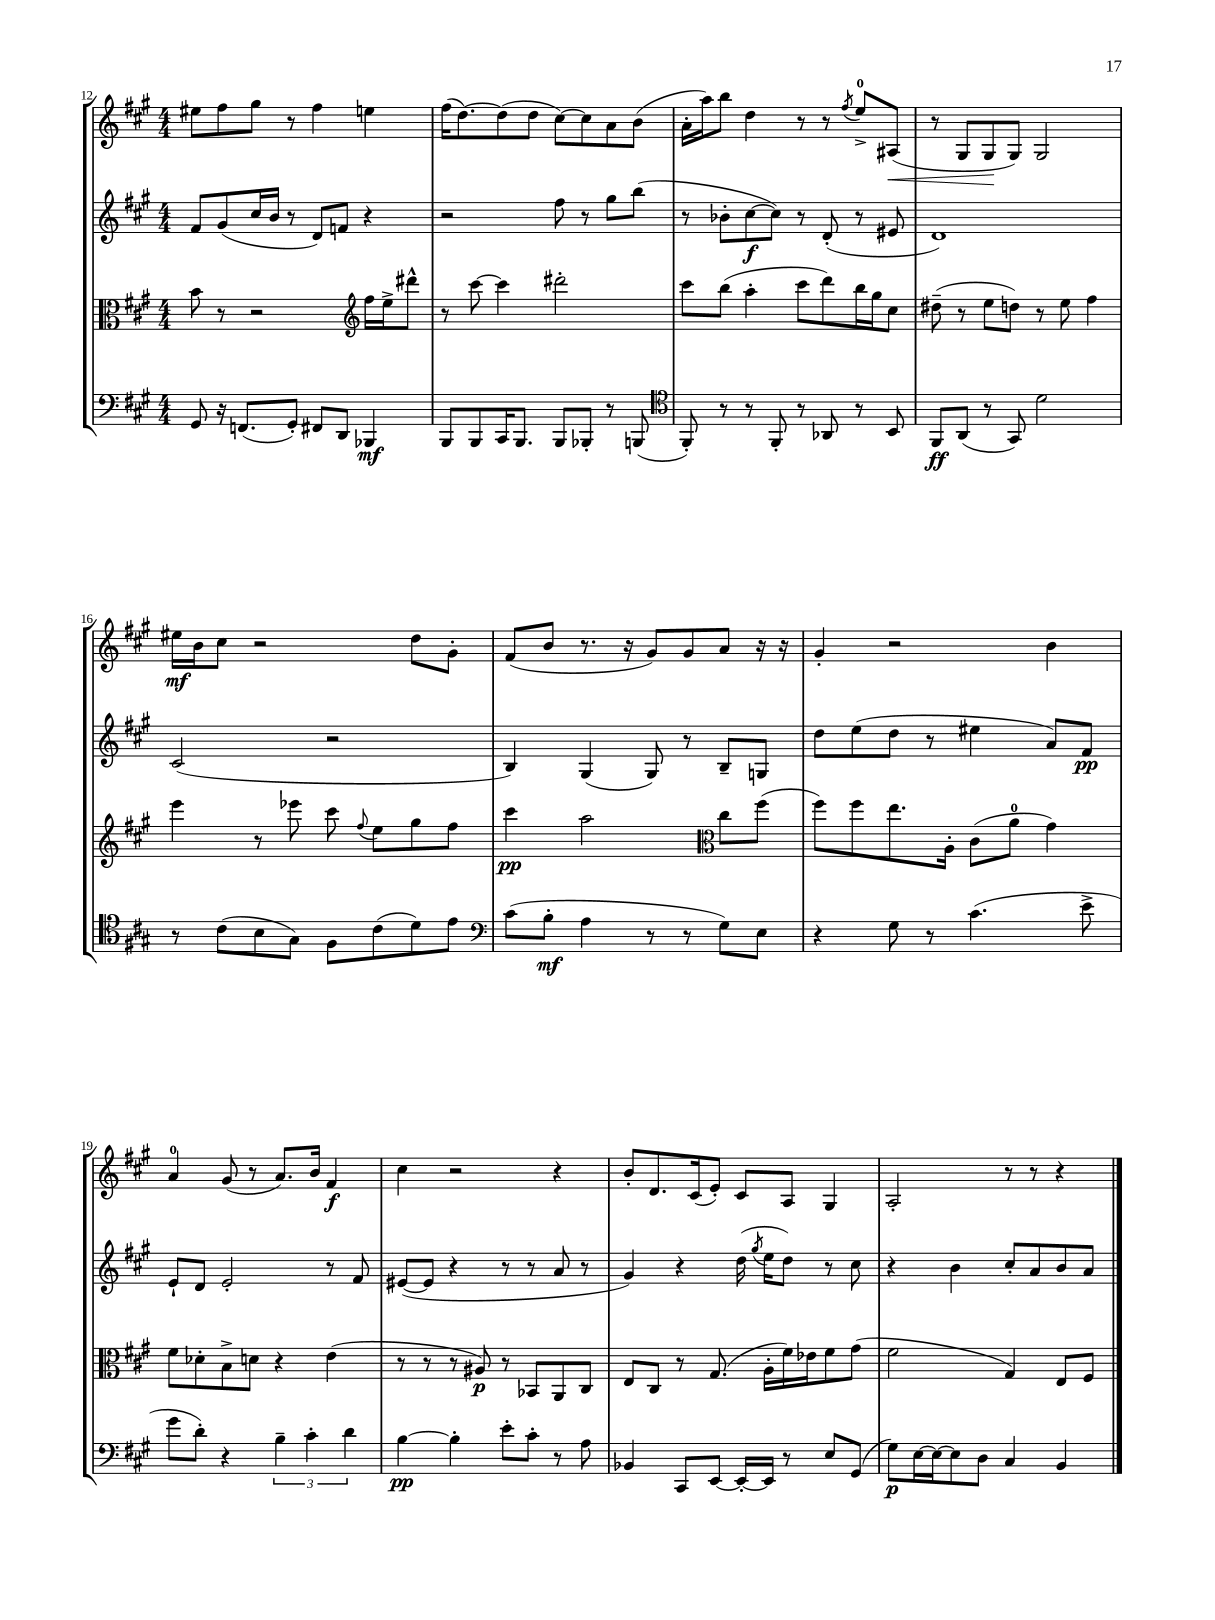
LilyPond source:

<<
\new StaffGroup <<
\new Staff = "s0" {
    \clef treble \key a \major \numericTimeSignature \time 4/4
    \autoBeamOff eis''8[ fis''8 gis''8] r8 fis''4 e''4 |
    fis''16[( d''8.~) d''8( d''8] cis''8[~) cis''8 a'8 b'8]( |
    a'16[-. a''16) b''8] d''4 r8 r8 \acciaccatura { fis''8 } e''8[-0-> ais8]\<( |
    r8 gis8[ gis8\! gis8]) gis2 |
    eis''16[\mf b'16 cis''8] r2 d''8[ gis'8]-. |
    fis'8[( b'8] r8. r16 gis'8[) gis'8 a'8] r16 r16 |
    gis'4-. r2 b'4 |
    a'4-0 gis'8( r8 a'8.[) b'16] fis'4\f |
    cis''4 r2 r4 |
    b'8[-. d'8. cis'16( e'8]-.) cis'8[ a8] gis4 |
    a2-. r8 r8 r4 \bar "|." |
}
\new Staff = "s1" {
    \clef treble \key a \major \numericTimeSignature \time 4/4
    \autoBeamOff fis'8[ gis'8( cis''16 b'16] r8 d'8[) f'8] r4 |
    r2 fis''8 r8 gis''8[ b''8]( |
    r8 bes'8[-. cis''8~\f cis''8]) r8 d'8-.( r8 eis'8 |
    d'1) |
    cis'2( r2 |
    b4) gis4( gis8) r8 b8[-- g8] |
    d''8[ e''8( d''8] r8 eis''4 a'8[) fis'8]\pp |
    e'8[-! d'8] e'2-. r8 fis'8 |
    eis'8[~( eis'8] r4 r8 r8 a'8 r8 |
    gis'4) r4 d''16( \acciaccatura { gis''8 } e''16[ d''8]) r8 cis''8 |
    r4 b'4 cis''8[-. a'8 b'8 a'8] \bar "|." |
}
\new Staff = "s2" {
    \clef alto \key a \major \numericTimeSignature \time 4/4
    \autoBeamOff b'8 r8 r2 \clef treble fis''16[ e''16-> dis'''8]-^ |
    r8 cis'''8~ cis'''4 dis'''2-. |
    cis'''8[ b''8]( a''4-. cis'''8[ d'''8) b''16 gis''16 cis''8] |
    dis''8--( r8 e''8[ d''8]) r8 e''8 fis''4 |
    e'''4 r8 ees'''8 cis'''8 \appoggiatura { fis''8 } e''8[ gis''8 fis''8] |
    cis'''4\pp a''2 \clef alto cis''8[ fis''8]( |
    fis''8[) fis''8 e''8. a16]-. cis'8[( a'8]-0 gis'4) |
    fis'8[ des'8-. b8-> d'8] r4 e'4( |
    r8 r8 r8 ais8\p) r8 bes,8[ a,8 cis8] |
    e8[ cis8] r8 gis8.( a16[-. fis'16) ees'16 fis'8 gis'8]( |
    fis'2 gis4) e8[ fis8] \bar "|." |
}
\new Staff = "s3" {
    \clef bass \key a \major \numericTimeSignature \time 4/4
    \autoBeamOff gis,8 r16 f,8.[( gis,8]-.) fis,8[ d,8] bes,,4\mf |
    b,,8[ b,,8 cis,16 b,,8.] b,,8[ bes,,8]-. r8 b,,8( |
    \clef tenor fis,8-.) r8 r8 fis,8-. r8 aes,8 r8 b,8 |
    fis,8[\ff a,8]( r8 gis,8) d'2 |
    r8 cis'8[( b8 gis8]) fis8[ cis'8( d'8) e'8] |
    \clef bass cis'8[( b8]-.\mf a4 r8 r8 gis8[) e8] |
    r4 gis8 r8 cis'4.( e'8-> |
    gis'8[ d'8]-.) r4 \tuplet 3/2 { b4-- cis'4-. d'4 } |
    b4~\pp b4-. e'8[-. cis'8]-. r8 a8 |
    bes,4 cis,8[ e,8]~ e,16[~-. e,16] r8 e8[ gis,8]( |
    gis8[\p) e16~ e16~ e8 d8] cis4 b,4 \bar "|." |
}
>>
>>
\layout { \context { \Score currentBarNumber = #12 } }
